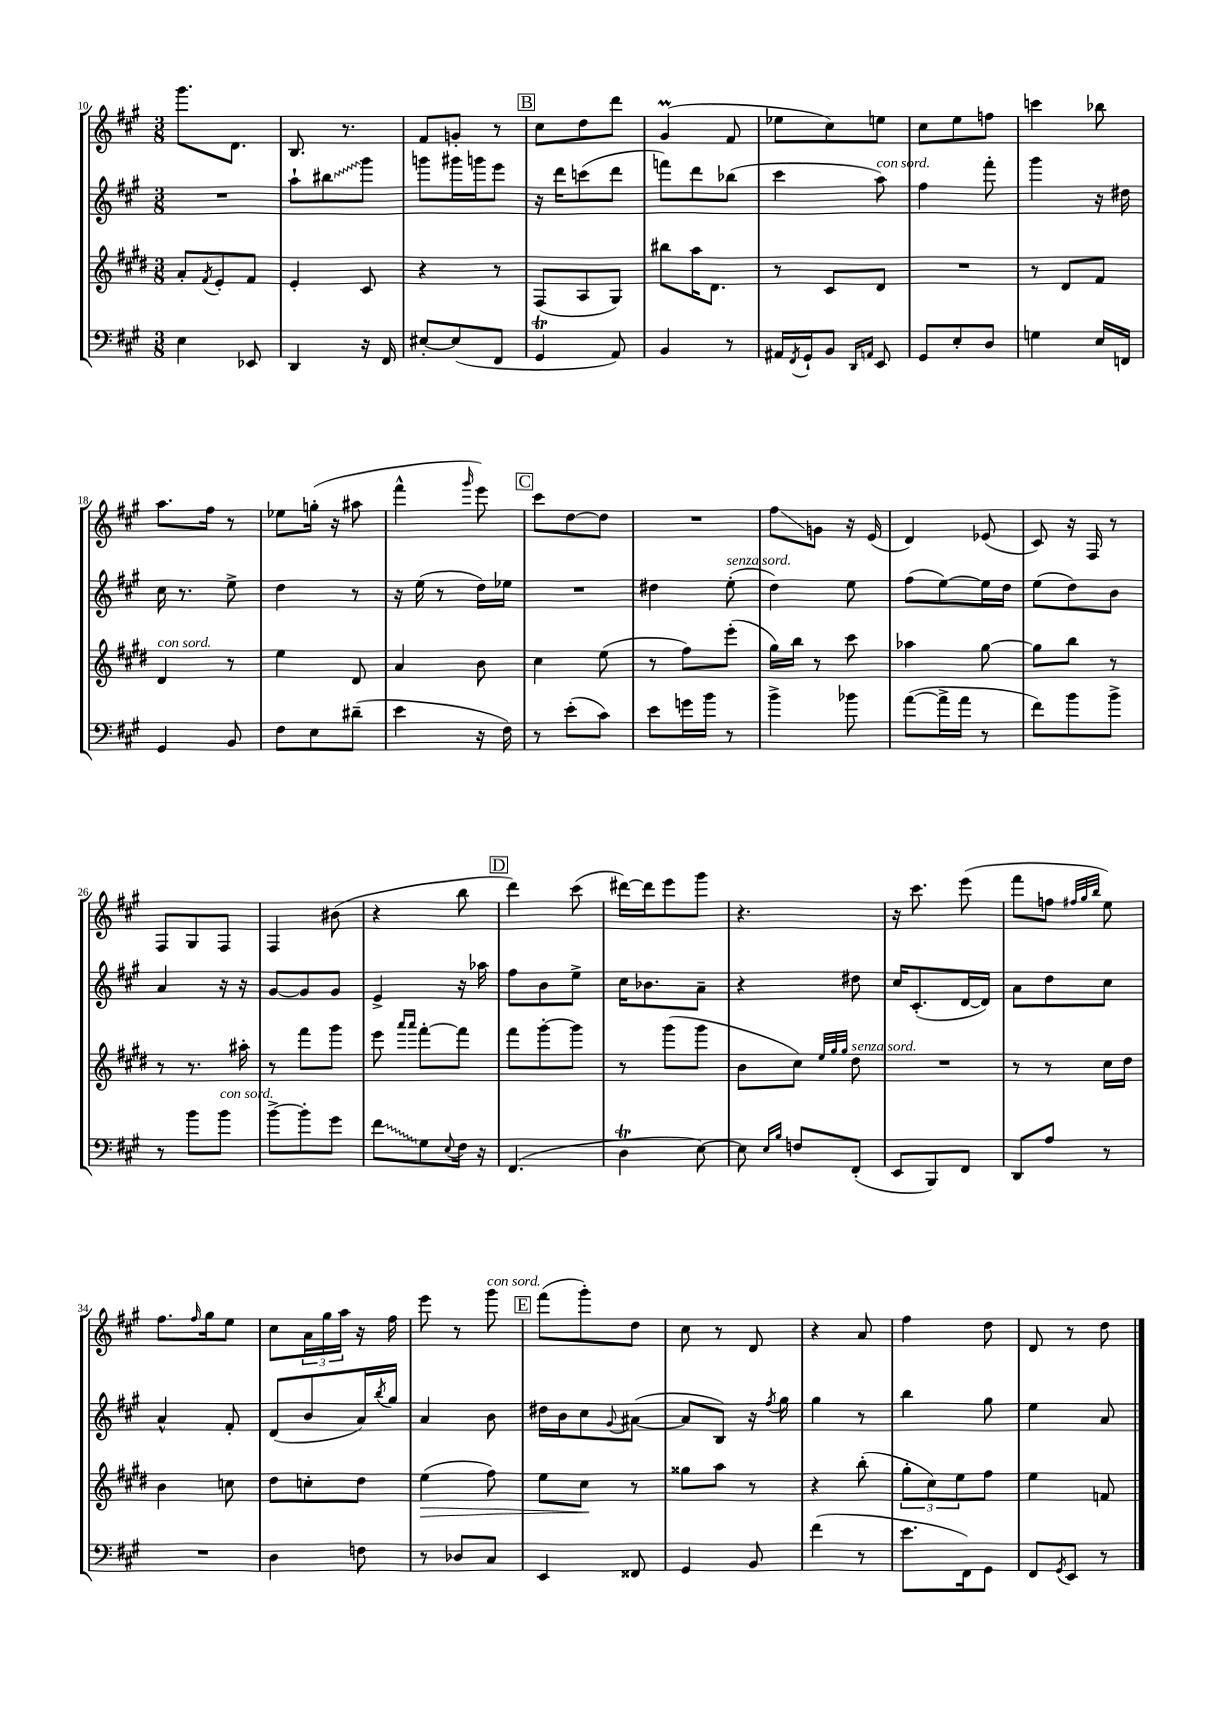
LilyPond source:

<<
\new StaffGroup <<
\new Staff = "s0" {
    \clef treble \key a \major \numericTimeSignature \time 3/8
    gis'''8. d'8. |
    b8. r8. |
    fis'8 g'8-. r8 |
    \mark \markup { \box "B" } cis''8 d''8 d'''8 |
    gis'4\prall( fis'8 |
    ees''8 cis''8) e''8 |
    cis''8 e''8 f''8 |
    c'''4 bes''8 |
    a''8. fis''16 r8 |
    ees''8 g''16-.( r16 ais''8 |
    fis'''4-^ \grace { gis'''16 } e'''8) |
    \mark \markup { \box "C" } cis'''8 d''8~ d''8 |
    R4. |
    fis''8\glissando g'8 r16 e'16( |
    d'4) ees'8( |
    cis'8) r16 fis16 r8 |
    fis8 gis8 fis8 |
    fis4 bis'8( |
    r4 b''8 |
    \mark \markup { \box "D" } d'''4) cis'''8( |
    dis'''16~) dis'''16 e'''8 gis'''8 |
    r4. |
    r16 cis'''8. e'''8( |
    fis'''8 f''8 \grace { fis''32 gis''32 b''32 } e''8) |
    fis''8. \grace { fis''16 } gis''16 e''8 |
    cis''8 \tuplet 3/2 { a'16 gis''16 a''16 } r16 fis''16 |
    e'''8 r8 gis'''8^\markup { \italic "con sord." } |
    \mark \markup { \box "E" } fis'''8( gis'''8-.) d''8 |
    cis''8 r8 d'8 |
    r4 a'8 |
    fis''4 d''8 |
    d'8 r8 d''8 \bar "|." |
}
\new Staff = "s1" {
    \clef treble \key a \major \numericTimeSignature \time 3/8
    R4. |
    a''8-! \once \override Glissando.style = #'zigzag bis''8\glissando gis'''8 |
    g'''8 gis'''16 g'''16 e'''8 |
    \mark \markup { \box "B" } r16 d'''16 c'''8( d'''8 |
    f'''8) d'''8 bes''8( |
    cis'''4 a''8^\markup { \italic "con sord." }) |
    fis''4 fis'''8-. |
    gis'''4 r16 dis''16 |
    cis''16 r8. e''8-> |
    d''4 r8 |
    r16 e''16( r8 d''16) ees''16 |
    \mark \markup { \box "C" } R4. |
    dis''4 e''8-.^\markup { \italic "senza sord." }( |
    d''4) e''8 |
    fis''8( e''8~) e''16 d''16 |
    e''8( d''8) b'8 |
    a'4 r16 r16 |
    gis'8~ gis'8 gis'8 |
    e'4-> r16 aes''16 |
    \mark \markup { \box "D" } fis''8 b'8 e''8-> |
    cis''16 bes'8. a'8-- |
    r4 dis''8 |
    cis''16 cis'8.-.( d'16~ d'16) |
    a'8 d''8 cis''8 |
    a'4-^ fis'8-. |
    d'8( b'8 a'16) \acciaccatura { b''8 } gis''16 |
    a'4 b'8 |
    \mark \markup { \box "E" } dis''16 b'16 cis''8 \appoggiatura { gis'8 } ais'8~( |
    ais'8 b8) r16 \acciaccatura { fis''8 } gis''16 |
    gis''4 r8 |
    b''4 gis''8 |
    e''4 a'8 \bar "|." |
}
\new Staff = "s2" {
    \clef treble \key e \major \numericTimeSignature \time 3/8
    a'8-. \acciaccatura { fis'8 } e'8-. fis'8 |
    e'4-. cis'8 |
    r4 r8 |
    \mark \markup { \box "B" } fis8( a8 gis8) |
    bis''8 a''16 dis'8. |
    r8 cis'8 dis'8 |
    R4. |
    r8 dis'8 fis'8 |
    dis'4^\markup { \italic "con sord." } r8 |
    e''4 dis'8 |
    a'4 b'8 |
    \mark \markup { \box "C" } cis''4 e''8( |
    r8 fis''8) e'''8-.( |
    gis''16) b''16 r8 cis'''8 |
    aes''4 gis''8~ |
    gis''8 b''8 r8 |
    r8 r8. ais''16-. |
    r8 fis'''8 gis'''8 |
    e'''8 \grace { a'''16 a'''16 } fis'''8~-. fis'''8 |
    \mark \markup { \box "D" } fis'''8 gis'''8~-. gis'''8 |
    r8 gis'''8( gis'''8 |
    b'8 cis''8) \grace { e''32 gis''32 gis''32 } dis''8^\markup { \italic "senza sord." } |
    R4. |
    r8 r8 cis''16 dis''16 |
    b'4 c''8 |
    dis''8 c''8-. dis''8 |
    e''4\>( fis''8) |
    \mark \markup { \box "E" } e''8 cis''8\! r8 |
    gisis''8 a''8 r8 |
    r4 b''8-.( |
    \tuplet 3/2 { gis''8-. cis''8) e''8 } fis''8 |
    e''4 f'8 \bar "|." |
}
\new Staff = "s3" {
    \clef bass \key a \major \numericTimeSignature \time 3/8
    e4 ees,8 |
    d,4 r16 fis,16 |
    eis8~-. eis8( fis,8 |
    \mark \markup { \box "B" } gis,4\trill a,8) |
    b,4 r8 |
    ais,16 \acciaccatura { fis,8 } gis,16-! b,8 \grace { d,16 a,16 } e,8 |
    gis,8 e8-. d8 |
    g4 e16 f,16 |
    gis,4 b,8 |
    fis8 e8 dis'8--( |
    e'4 r16 fis16) |
    \mark \markup { \box "C" } r8 e'8-.( cis'8) |
    e'8 g'16 b'16 r8 |
    b'4-> bes'8 |
    a'8~( a'16-> a'16 r8 |
    fis'8) b'8 b'8-> |
    r8 b'8 b'8^\markup { \italic "con sord." } |
    b'8~-> b'8-. gis'8 |
    \once \override Glissando.style = #'zigzag fis'8\glissando gis8 \appoggiatura { e8 } fis16 r16 |
    \mark \markup { \box "D" } fis,4.( |
    d4\trill e8~) |
    e8 \grace { e16 b16 } f8 fis,8-.( |
    e,8 b,,8) fis,8 |
    d,8 a8 r8 |
    R4. |
    d4 f8 |
    r8 des8 cis8 |
    \mark \markup { \box "E" } e,4 fisis,8 |
    gis,4 b,8 |
    fis'4( r8 |
    e'8. fis,16) gis,8 |
    fis,8 \acciaccatura { gis,8 } e,8 r8 \bar "|." |
}
>>
>>
\layout { \context { \Score currentBarNumber = #10 } }
